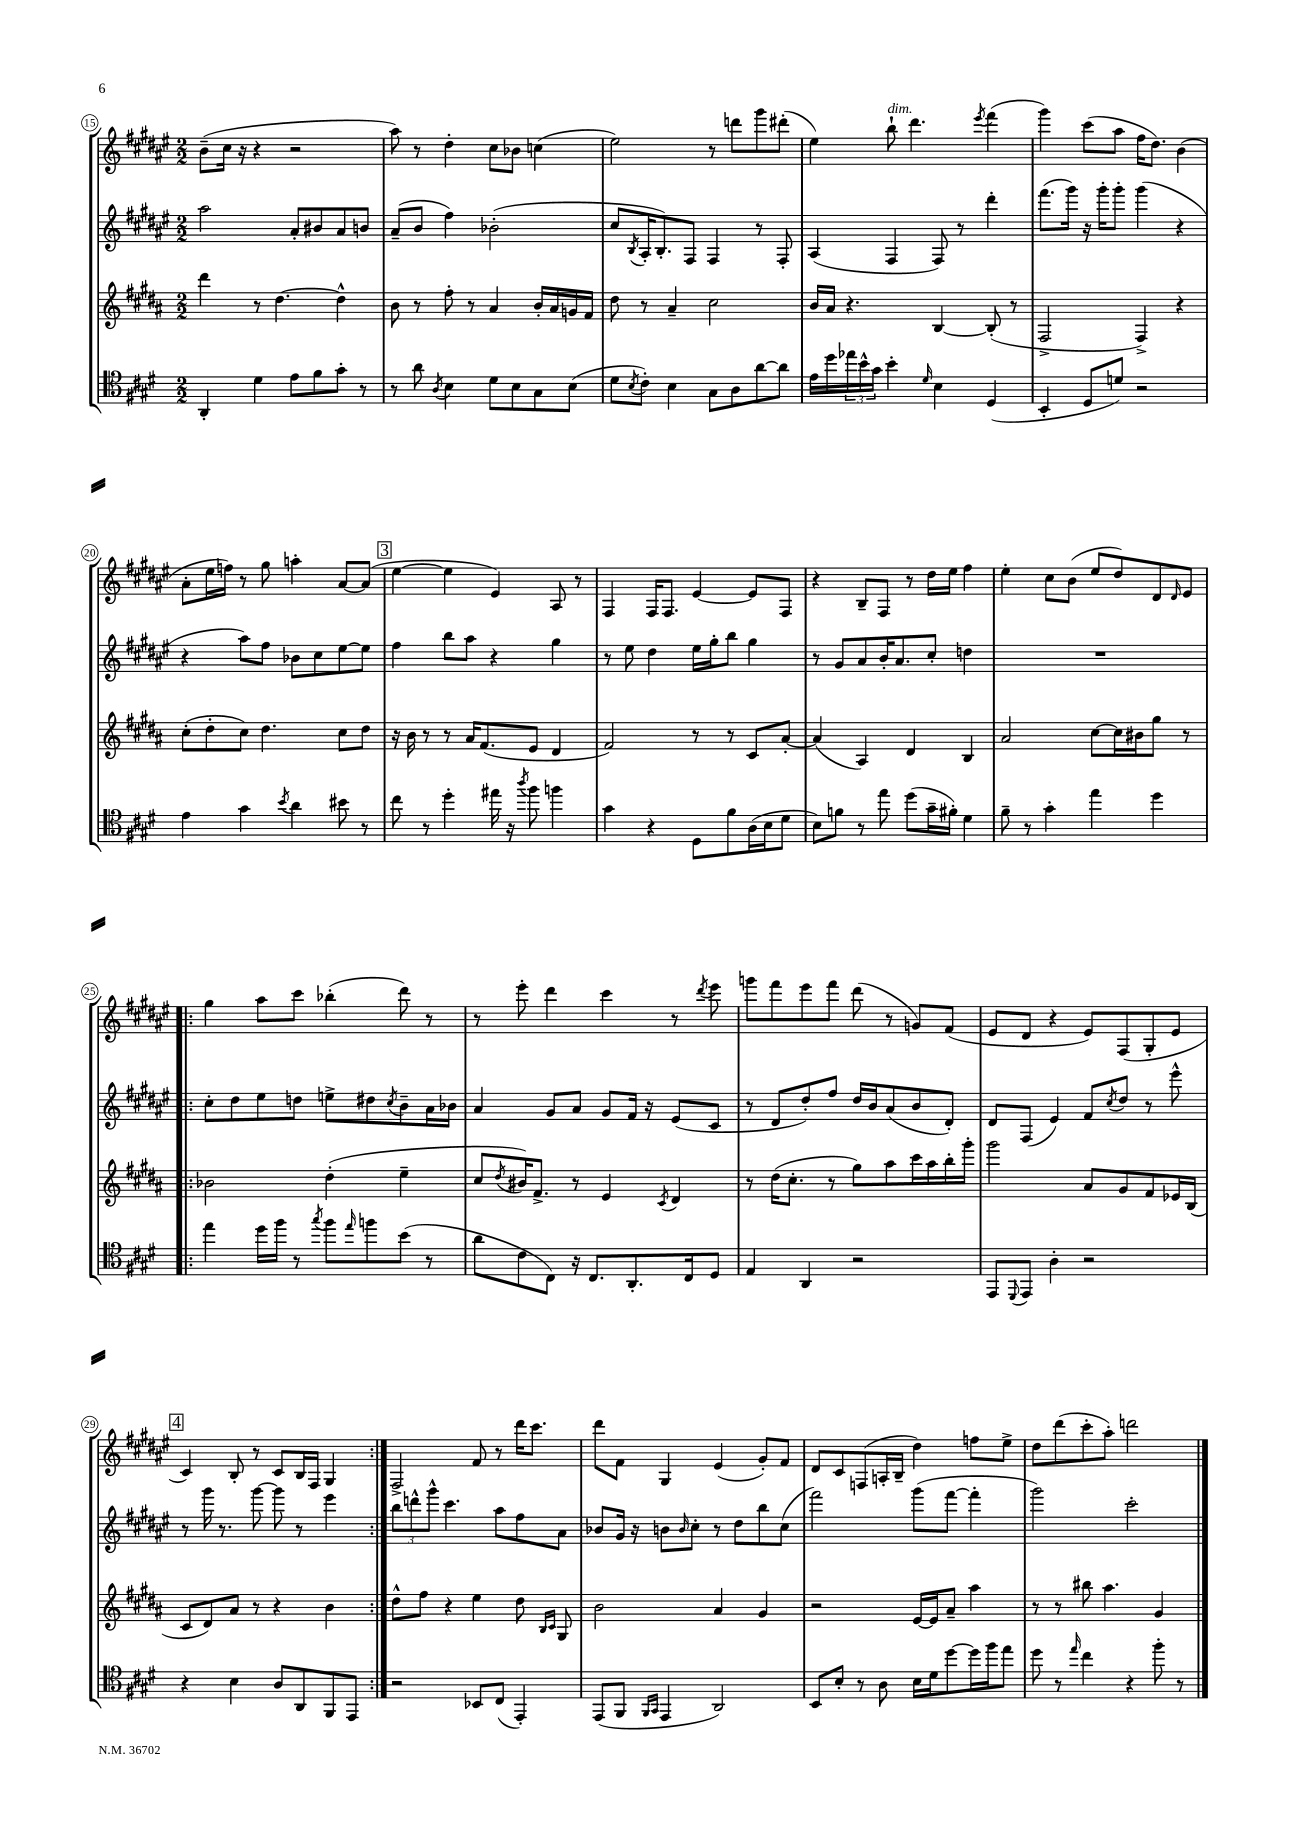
<<
\new StaffGroup <<
\new Staff = "s0" {
    \clef treble \key fis \major \numericTimeSignature \time 2/2
    b'8--( cis''16 r16 r4 r2 |
    ais''8) r8 dis''4-. cis''8 bes'8 c''4( |
    eis''2) r8 d'''8 gis'''8 dis'''8-.( |
    eis''4) b''8-!^\markup { \italic "dim." } dis'''4. \acciaccatura { eis'''8 } fis'''4( |
    gis'''4) cis'''8( ais''8 fis''16 dis''8.) b'4( |
    ais'8-. eis''16 f''16) r8 gis''8 a''4-. ais'8~ ais'8( |
    \mark \markup { \box "3" } eis''4~ eis''4 eis'4) ais8 r8 |
    fis4 fis16 fis8. eis'4~ eis'8 fis8 |
    r4 b8-- fis8 r8 dis''16 eis''16 fis''4 |
    eis''4-. cis''8 b'8( eis''8 dis''8) dis'8 \grace { dis'16 } eis'8 |
    \repeat volta 2 { gis''4 ais''8 cis'''8 bes''4-.( dis'''8) r8 |
    r8 eis'''8-. dis'''4 cis'''4 r8 \acciaccatura { dis'''8 } eis'''8 |
    g'''8 fis'''8 eis'''8 fis'''8 dis'''8( r8 g'8) fis'8( |
    eis'8 dis'8 r4 eis'8) fis8( gis8-. eis'8 |
    \mark \markup { \box "4" } cis'4) b8-. r8 cis'8 b16 fis16 gis4 | }
    fis2-> fis'8 r8 dis'''16 cis'''8. |
    dis'''8 fis'8 gis4 eis'4( gis'8-.) fis'8 |
    dis'8 cis'8 f8( a16-. b16-- dis''4) f''8 eis''8-> |
    dis''8 dis'''8( cis'''8-. ais''8-.) d'''2 \bar "|." |
}
\new Staff = "s1" {
    \clef treble \key fis \major \numericTimeSignature \time 2/2
    ais''2 ais'8-. bis'8 ais'8 b'8 |
    ais'8--( b'8 fis''4) bes'2-.( |
    cis''8 \acciaccatura { b8 } ais16-. b8.-.) fis8 fis4 r8 fis8-. |
    ais4( fis4 fis8) r8 dis'''4-. |
    fis'''8.( gis'''16) r16 gis'''16-. gis'''8-. gis'''4( r4 |
    r4 ais''8) fis''8 bes'8 cis''8 eis''8~ eis''8 |
    \mark \markup { \box "3" } fis''4 b''8 ais''8 r4 gis''4 |
    r8 eis''8 dis''4 eis''16 gis''16-. b''8 gis''4 |
    r8 gis'8 ais'8 b'16-. ais'8. cis''8-. d''4 |
    R1 |
    \repeat volta 2 { cis''8-. dis''8 eis''8 d''8 e''8-> dis''8 \acciaccatura { cis''8 } b'8-- ais'16 bes'16 |
    ais'4 gis'8 ais'8 gis'8 fis'16 r16 eis'8( cis'8 |
    r8 dis'8 dis''8-.) fis''8 dis''16 b'16 ais'8( b'8 dis'8-.) |
    dis'8 fis8( eis'4) fis'8 \acciaccatura { cis''8 } dis''8 r8 eis'''8-^ |
    \mark \markup { \box "4" } r8 gis'''16 r8. gis'''8~ gis'''8 r8 eis'''4 | }
    \tuplet 3/2 { b''8 d'''8-^ gis'''8-^ } cis'''4. ais''8 fis''8 ais'8 |
    bes'8 gis'16 r16 b'8 \grace { b'16 } cis''8-. r8 dis''8 b''8 cis''8( |
    fis'''2) gis'''8( fis'''8~ fis'''4-. |
    gis'''2) cis'''2-. \bar "|." |
}
\new Staff = "s2" {
    \clef treble \key b \major \numericTimeSignature \time 2/2
    dis'''4 r8 dis''4.~ dis''4-^ |
    b'8 r8 fis''8-. r8 ais'4 b'16-. ais'16 g'16 fis'16 |
    dis''8 r8 ais'4-- cis''2 |
    b'16 ais'16 r4. b4~ b8-.( r8 |
    fis2-> fis4->) r4 |
    cis''8-.( dis''8-. cis''8) dis''4. cis''8 dis''8 |
    \mark \markup { \box "3" } r16 b'16 r8 r8 ais'16 fis'8.( e'8 dis'4 |
    fis'2) r8 r8 cis'8 ais'8~-. |
    ais'4( ais4) dis'4 b4 |
    ais'2 cis''8~ cis''16 bis'16 gis''8 r8 |
    \repeat volta 2 { bes'2 dis''4-.( e''4-- |
    cis''8 \acciaccatura { dis''8 } bis'16) fis'8.-> r8 e'4 \acciaccatura { cis'8 } dis'4 |
    r8 dis''16( cis''8.-. r8 gis''8) ais''8 cis'''16 ais''16 b''16-. gis'''16-. |
    gis'''2 ais'8 gis'8 fis'8 ees'16 b16( |
    \mark \markup { \box "4" } cis'8 dis'8) ais'8 r8 r4 b'4 | }
    dis''8-^ fis''8 r4 e''4 dis''8 \grace { b16 cis'16 } gis8 |
    b'2 ais'4 gis'4 |
    r2 e'16~ e'16 ais'8-- ais''4 |
    r8 r8 bis''8 ais''4. gis'4 \bar "|." |
}
\new Staff = "s3" {
    \clef tenor \key e \major \numericTimeSignature \time 2/2
    a,4-. dis'4 e'8 fis'8 gis'8-. r8 |
    r8 a'8 \acciaccatura { a8 } b4 dis'8 b8 gis8 b8( |
    dis'8 \acciaccatura { b8 } cis'8-.) b4 gis8 a8 a'8~ a'8 |
    e'16 dis''16 \tuplet 3/2 { ees''16 b'16-^ gis'16 } b'4-. \grace { dis'16 } b4 dis4( |
    b,4-. dis8 d'8) r2 |
    e'4 gis'4 \acciaccatura { b'8 } a'4 bis'8 r8 |
    \mark \markup { \box "3" } cis''8 r8 dis''4-. eis''16 r16 \acciaccatura { a''8 } fis''8 f''4 |
    gis'4 r4 dis8 fis'8 a16( b16 dis'8 |
    b8) f'8 r8 e''8 dis''8( gis'16-- fis'16-.) dis'4 |
    fis'8-- r8 gis'4-. e''4 dis''4 |
    \repeat volta 2 { e''4 dis''16 fis''16 r8 \acciaccatura { gis''8 } fis''8 \grace { e''16 } f''8 b'8( r8 |
    a'8 cis'8 cis8) r16 cis8. a,8.-. cis16 dis8 |
    e4 a,4 r2 |
    e,8 \appoggiatura { dis,8 } e,8 a4-. r2 |
    \mark \markup { \box "4" } r4 b4 a8 a,8 fis,8 e,8 | }
    r2 bes,8 cis8( e,4-.) |
    e,8( fis,8 \grace { fis,16 gis,16 } e,4 a,2) |
    b,8 b8-. r8 a8 b16 dis'16 dis''8~ dis''16 fis''16 e''8 |
    dis''8 r8 \grace { e''16 } cis''4 r4 fis''8-. r8 \bar "|." |
}
>>
>>
\layout { \context { \Score currentBarNumber = #15 \override BarNumber.stencil = #(make-stencil-circler 0.1 0.3 ly:text-interface::print) } }
